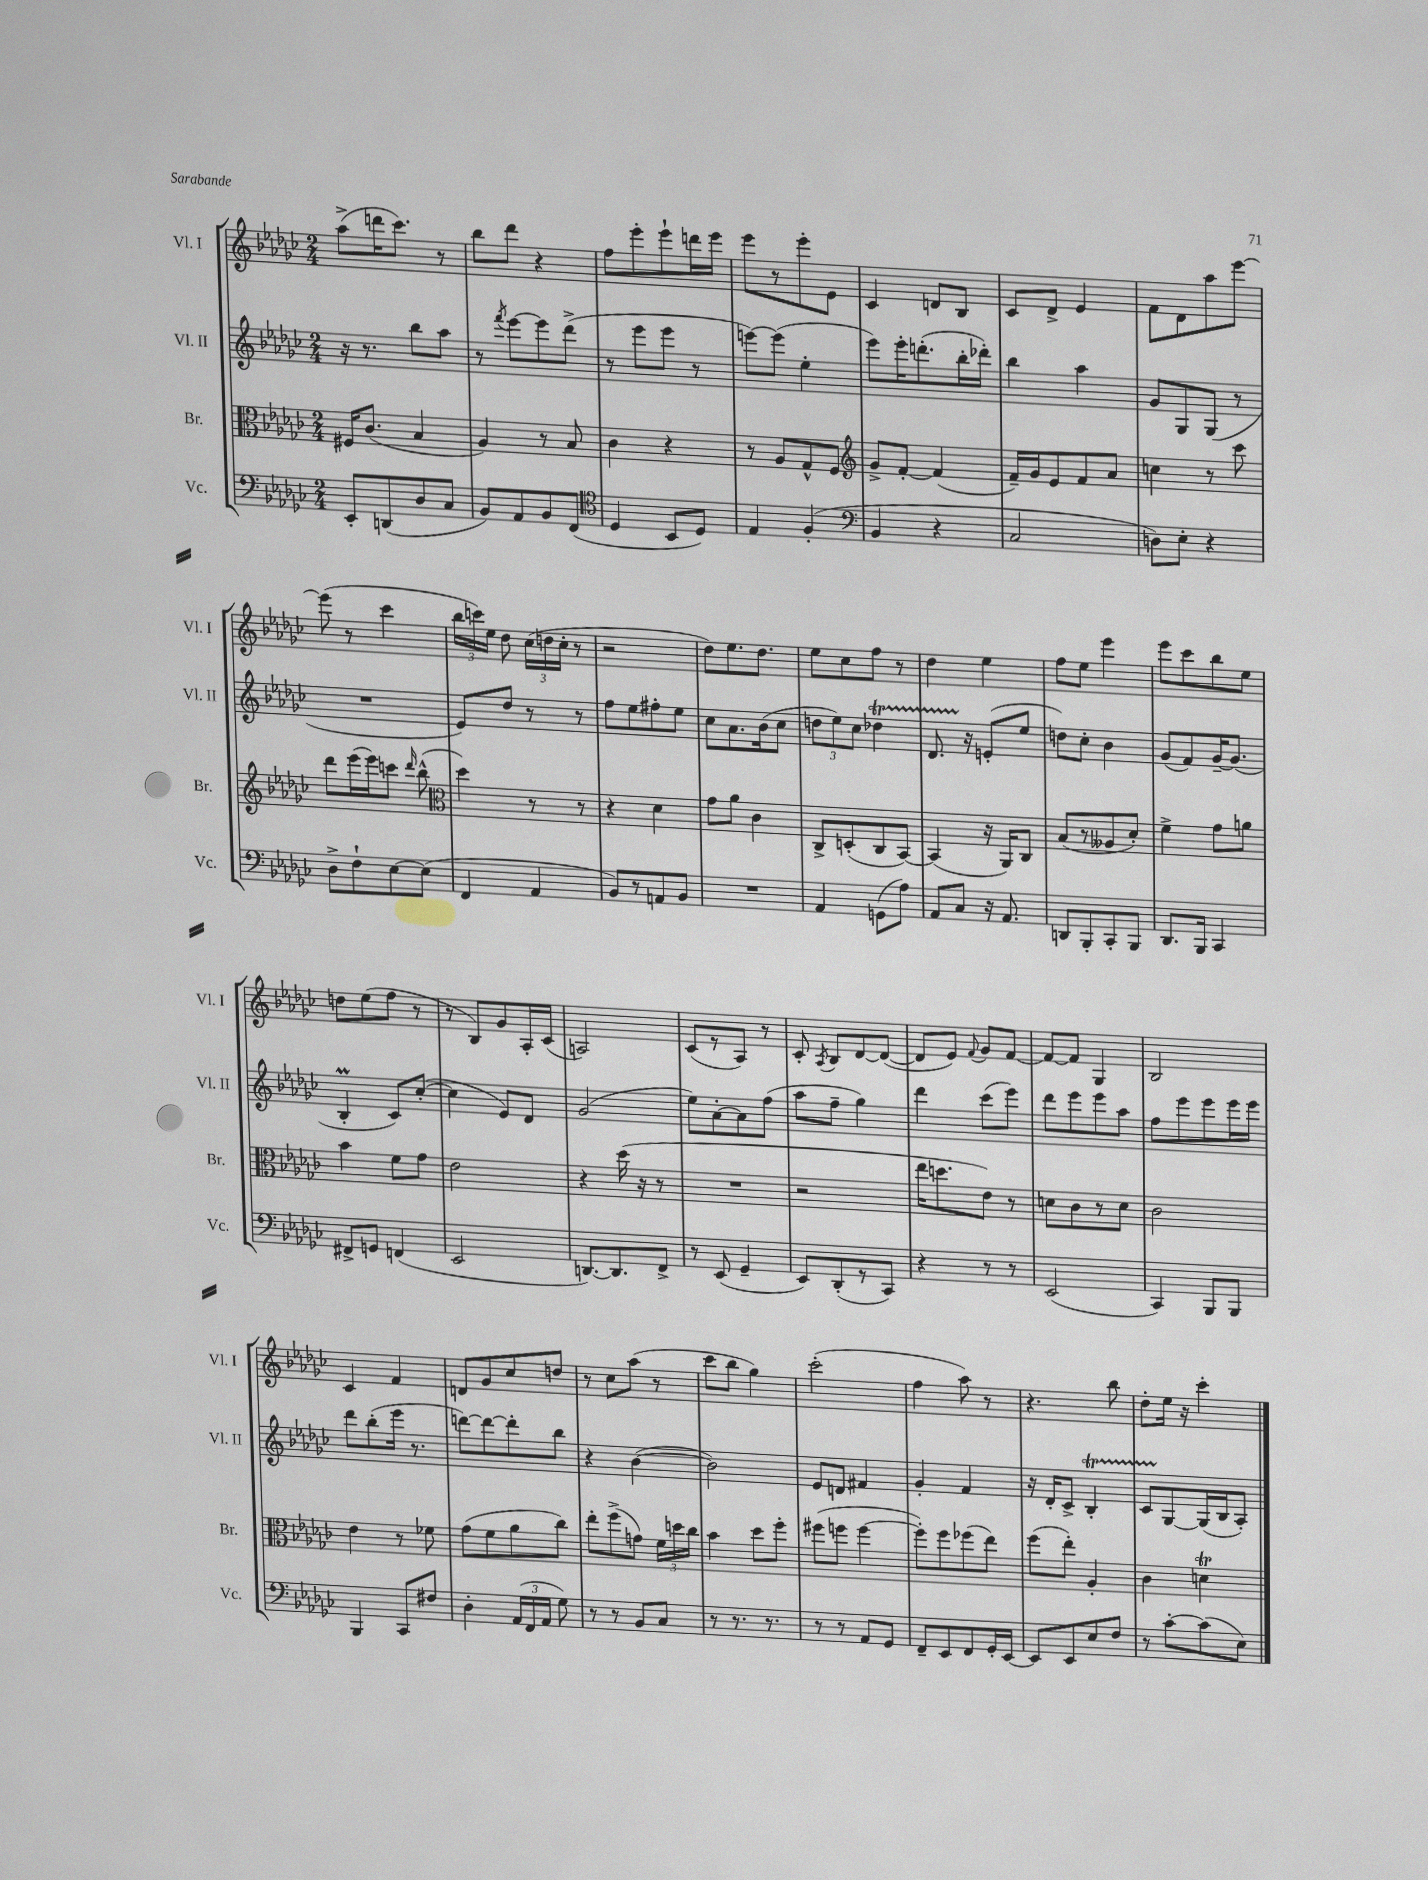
<<
\new StaffGroup <<
\new Staff = "s0" \with { instrumentName = "Vl. I" shortInstrumentName = "Vl. I" } {
    \clef treble \key ges \major \numericTimeSignature \time 2/4
    \autoBeamOff aes''8[->( d'''16 ces'''8.]) r8 |
    bes''8[ des'''8] r4 |
    f''8[ ees'''8-. ees'''8-! d'''16 ees'''16] |
    ees'''8[ r8 ees'''8-. ees'8] |
    ces'4 d'8[ bes8] |
    ces'8[ des'8]-> ees'4 |
    f'8[ des'8 aes''8 ees'''8]~ |
    ees'''8( r8 ces'''4 |
    \tuplet 3/2 { bes''16[ c'''16) ees''16] } des''8 \tuplet 3/2 { ces''16[( d''16 ces''16]-. } r8 |
    r2 |
    des''8[) ees''8. des''8.] |
    ees''8[ ces''8 f''8] r8 |
    des''4 ees''4 |
    f''8[ ees''8] ees'''4 |
    ees'''8[ ces'''8 bes''8 ees''8] |
    d''8[ ees''8( f''8] r8 |
    r8 bes8[) ges'8 aes16-. ces'16]( |
    a2) |
    ces'8[( r8 aes8]) r8 |
    ces'8-. \acciaccatura { aes8 } bes8[ des'8~ des'8]~( |
    des'8[ ees'8]) \appoggiatura { f'8 } ges'8[ f'8]~ |
    f'8[~ f'8] ges4 |
    bes2 |
    ces'4 f'4 |
    d'8[ ges'8 ces''8 d''8] |
    r8 ces''8[ aes''8]( r8 |
    ces'''8[ bes''8] ges''4) |
    ces'''2-.( |
    f''4 aes''8) r8 |
    r4. bes''8 |
    des''8[-. ees''16] r16 ces'''4-. \bar "|." |
}
\new Staff = "s1" \with { instrumentName = "Vl. II" shortInstrumentName = "Vl. II" } {
    \clef treble \key ges \major \numericTimeSignature \time 2/4
    \autoBeamOff r16 r8. bes''8[ aes''8] |
    r8 \acciaccatura { f'''8 } ees'''8[~ ees'''8 des'''8]->( |
    r8 ees'''8[ ees'''8] r8 |
    e'''8[~) e'''8]( ees''4-. |
    ees'''8[) ees'''16-. d'''8.-.( bes''16-. des'''16]-.) |
    bes''4 aes''4 |
    ges'8[ ges8 ges8]( r8 |
    R2 |
    ees'8[) des''8] r8 r8 |
    f''8[ ees''8 fis''8-. ees''8] |
    ces''8[ aes'8. bes'16( ces''8] |
    \tuplet 3/2 { d''8[ ees''8) ces''8] } des''4\startTrillSpan |
    des'8. r16\stopTrillSpan e'8[-.( ees''8] |
    d''8[) ces''8]-. bes'4 |
    ges'8[( f'8) ges'16~-- ges'8.]( |
    bes4-.\prall ces'8[) ces''8]~-.( |
    ces''4 ees'8[) des'8] |
    ges'2( |
    ees''8[) aes'8~-. aes'8 f''8]( |
    aes''8[ f''8]-- ges''4) |
    des'''4 ces'''8[( ees'''8]) |
    des'''8[ ees'''8 ees'''8 aes''8] |
    f''8[ ees'''8 ees'''8 ees'''16 ees'''16] |
    des'''8[ bes''8-.( ees'''16] r8. |
    d'''8[~) d'''8~ d'''8-. bes''8] |
    r4 bes'4~( |
    bes'2) |
    ees'8[ d'8] fis'4 |
    ges'4-. f'4 |
    r16 des'16[-. ces'8]-> bes4-.\startTrillSpan |
    ces'8[ ges8~\stopTrillSpan ges16( bes16 aes8]-.) \bar "|." |
}
\new Staff = "s2" \with { instrumentName = "Br." shortInstrumentName = "Br." } {
    \clef alto \key ges \major \numericTimeSignature \time 2/4
    \autoBeamOff fis16[ ces'8.]( bes4 |
    aes4) r8 bes8 |
    ces'4 r4 |
    r8 aes8[ ges8-^ f8] |
    \clef treble ges'8[-> f'8]~-. f'4( |
    f'16[--) ges'16 ees'8 f'8 aes'8] |
    c''4 r8 ces'''8 |
    des'''8[ ees'''16( ees'''16) c'''8] \grace { des'''16 } bes''8-^( |
    \clef alto des''4) r8 r8 |
    r4 des'4 |
    ges'8[ aes'8] ces'4 |
    ces8[-> d8-.( ces8 bes,8]~) |
    bes,4( r16 aes,16[) ces8] |
    bes8[( r8 aeses8 des'8]-.) |
    f'4-> ges'8[ a'8] |
    bes'4 f'8[ ges'8] |
    ees'2 |
    r4 des''16( r16 r8 |
    R2 |
    r2 |
    ees''16[ d''8. ees'8]) r8 |
    d'8[ ces'8 r8 d'8] |
    ces'2 |
    ees'4 r8 fes'8 |
    ges'8[( f'8 aes'8 ces''8]) |
    ees''8[-. f''8->( g'8]) \tuplet 3/2 { f'16[ d''16 ces''16] } |
    bes'4 des''8[ f''8]-. |
    fis''8[( f''8] f''4~ |
    f''8[-.) f''8 fes''8( ees''8]) |
    f''8[( ees''8]-.) aes4-. |
    ces'4 d'4\trill \bar "|." |
}
\new Staff = "s3" \with { instrumentName = "Vc." shortInstrumentName = "Vc." } {
    \clef bass \key ges \major \numericTimeSignature \time 2/4
    \autoBeamOff ees,8[-. d,8( des8 ces8] |
    bes,8[) aes,8 bes,8 f,8]( |
    \clef tenor des4 bes,8[ des8]) |
    ees4 f4-.( |
    \clef bass bes,4 r4 |
    ces2 |
    d8[) ees8]-. r4 |
    des8[-> f8-! ees8~ ees8]( |
    f,4 aes,4 |
    bes,8[) r8 a,8 bes,8] |
    R2 |
    aes,4 g,8[( aes8]) |
    aes,8[ ces8] r16 aes,8. |
    d,8[ bes,,8-. ces,8-. bes,,8] |
    des,8.[ bes,,16] ces,4 |
    fis,8[-> g,8] f,4( |
    ees,2 |
    d,8.[~) d,8. f,8]-> |
    r8 ees,8( ges,4-- |
    ees,8[) des,8-.( r8 ces,8]) |
    r4 r8 r8 |
    ees,2( |
    ces,4) bes,,8[ bes,,8] |
    bes,,4 ces,8[ fis8] |
    des4-. \tuplet 3/2 { aes,16[( f,16 aes,16] } ges8) |
    r8 r8 bes,8[ ces8] |
    r8 r8. r8. |
    r8 r8 aes,8[ ges,8] |
    f,8[-- ees,8 f,8 ges,16-. ees,16]~ |
    ees,8[ ees,8 ees8 f8] |
    r8 ces'8[~-. ces'8( ees8]) \bar "|." |
}
>>
>>
\layout { \context { \Score \remove "Bar_number_engraver" } }
